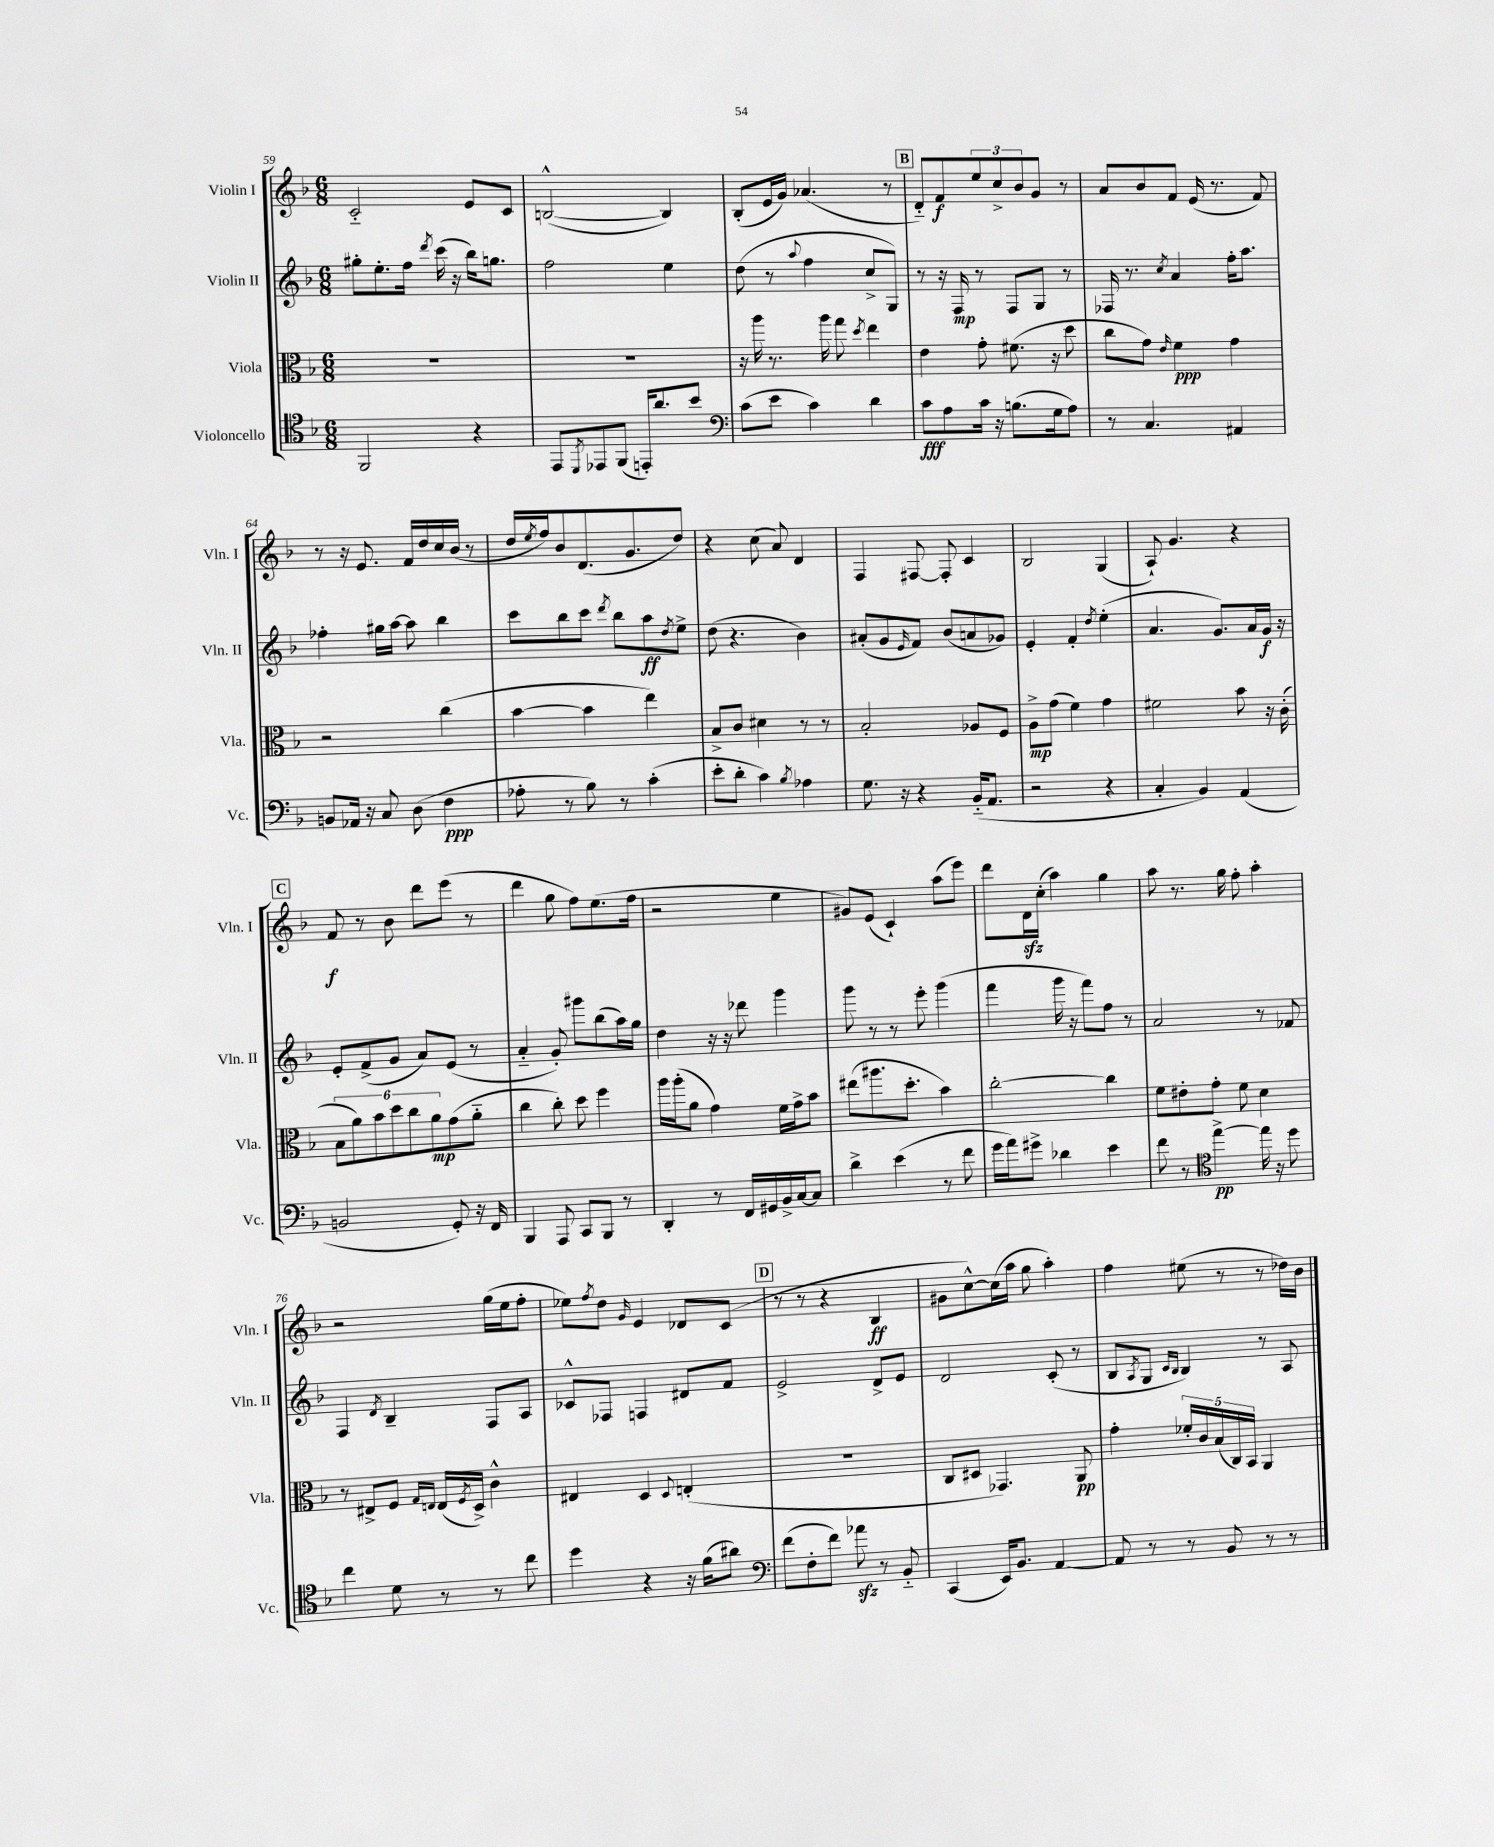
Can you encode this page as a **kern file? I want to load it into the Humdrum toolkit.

**kern	**kern	**kern	**kern
*staff4	*staff3	*staff2	*staff1
*clefC4	*clefC3	*clefG2	*clefG2
*k[b-]	*k[b-]	*k[b-]	*k[b-]
*M6/8	*M6/8	*M6/8	*M6/8
2FF/	2.r	8gg#'\L	2c'~/
.	.	8.ee'\	.
.	.	16ff\Jk	.
.	.	8qddd/	.
.	.	(16ccc\	.
.	.	16r	.
4r	.	16bb-\LK)	8e/L
.	.	8.gg\J	.
.	.	.	8c/J
=	=	=	=
8EE/L	2.r	2ff\	([2B^^/
8qDD/	.	.	.
8EE-/	.	.	.
(8FF/J	.	.	.
16EE'/LK)	.	.	.
8.a/	.	.	.
.	.	4ee\	4B/])
8b-/J	.	.	.
=	=	=	=
*clefF4	*	*	*
(8c\L	16r	(8dd\	(8B-'/L
.	16aa\	.	.
8e\J	8.r	8r	16e/L
.	.	.	16g/JJ)
.	.	8qqaa/	.
4c\)	.	4ff\	(4.a-/
.	16aa\	.	.
.	8gg\	.	.
.	8qdd/	.	.
4d\	4ee\	8cc^/L	.
.	.	8G/J)	8r
=	=	=	=
8c\L	4e\	8r	8d'~/L)
8A\	.	16r	8f/
.	.	16F/	.
16c\Jk	8g'\	8r	12ee/
16r	.	.	.
.	.	.	12cc^/
(8.B\L	(8.f#\	8F/L	.
.	.	.	12b-/
.	.	8G/J	8g/J
16G\k	16r	.	.
8A\J)	8dd\	8r	8r
=	=	=	=
8r	8cc\L	16F-/	8a/L
.	.	8.r	.
4.C/	8g\J)	.	8b-/
.	16qqe/	8qcc/	.
.	4f\	4a/	8f/J
.	.	.	(16e/
.	.	.	8.r
4AA#/	4g\	16ff'\LK	.
.	.	8.aa\J	.
.	.	.	8f/)
=	=	=	=
8BB/L	2r	4ff-'\	8r
16AA-/Jk	.	.	16r
16r	.	.	8.e/
8C/	.	16gg#\LL	.
.	.	[16aa\JJ	.
(8D\	.	8aa\]	16f/LL
.	.	.	16dd/
4F\	(4cc\	4bb-\	16cc/
.	.	.	(16b-/JJ
.	.	.	8r
=	=	=	=
8A-'\	[4b-\	8ccc\L	16dd/LL
.	.	.	8qee/
.	.	.	16ff/J)
8r	.	8bb-\	8b-/
8B-\)	4b-\]	8ccc\J	(8.d/
.	.	8qddd/	.
8r	.	8bb-\L	.
.	.	.	8.g/
(4c'\	4ee\)	8aa\	.
.	.	8qdd/	.
.	.	8ee^\J	8dd/J)
=	=	=	=
8e'\L	8B-^/L	(8dd\	4r
8d'\J	8c/J	4.r	.
4c\)	4d#\	.	(8cc\
.	.	.	8a/)
8qB-/	.	.	.
4A-\	8r	4b-\)	4d/
.	8r	.	.
=	=	=	=
8.G\	2B-'/	(8a#'/L	4F/
.	.	8g/	.
16r	.	.	.
.	.	16qqe/	.
4r	.	8f/J)	[8F#/
.	.	(8b-/L	8F#'/]
(16BB-'~/LK	8A-/L	8a/	4c/
8.AA/J	.	.	.
.	8F/J	8g-/J)	.
=	=	=	=
2r	8A^\L	4e'/	2B-/
.	(8g\J	.	.
.	4f\)	4f'/	.
.	.	8qdd/	.
4r	4g\	(4ee'\	(4G/
=	=	=	=
4C'/	2f#\	4.a/	8A`/)
.	.	.	4.g/
4BB-/)	.	.	.
.	.	8.g/L)	.
(4AA/	8b-\	.	4r
.	.	16a/L	.
.	16r	16g/JJ	.
.	(16c'\	16r	.
=	=	=	=
2BB/	12B-\L	8e'/L	8f/
.	12a\)	.	.
.	.	(8f^/	8r
.	12b-\	.	.
.	12dd\	8g/J	8b-\
.	12cc\	.	.
.	.	8a/L)	8ddd\L
.	12a\	.	.
8GG'/)	(8g\	(8e/J	(8eee\J
16r	8a'~\J	8r	8r
16FF/	.	.	.
=	=	=	=
4BBB-/	4cc\	4a'~/	4ddd\
8AAA/	8cc'\)	8g'/)	8gg\
8CC/L	8dd\	8ggg#\L	8ff\L)
8BBB-/J	4ff\	(8bb-\	(8.ee\
8r	.	16aa\L)	.
.	.	16gg\JJ	16ff\Jk
=	=	=	=
4DD'/	16aa\LL	4dd\	2r
.	(16aa'\J	.	.
.	8a\J	.	.
8r	4g\)	16r	.
.	.	16r	.
16FF/LL	.	8ddd-\	.
16GG#/	.	.	.
16BB-^/	16f\LL	4ggg\	4ee\
[16C/J	16g^\J	.	.
8C/]J	8b-\J	.	.
=	=	=	=
4d^\	(8ee#\L	8ggg\	8g#/L)
.	8.aa#\	8r	(8e/J
(4e\	.	8r	4c`/)
.	8.dd'\J	.	.
.	.	8eee'\	.
8r	4b-\)	(4ggg\	(8aa\L
8f\	.	.	8eee\J)
=	=	=	=
16g\LL	[2cc'\	4fff\	8ddd\L
16a\J)	.	.	.
8g#^\J	.	.	16d\L
.	.	.	(16cc'\JJ
4d-\	.	16ggg\	4aa\)
.	.	16r	.
.	.	8fff\L)	.
4e\	4cc\]	8ff\J	4gg\
.	.	8r	.
=	=	=	=
8f\	8f\L	2a/	8aa\
8r	8e#'\	.	8.r
*clefC4	*	*	*
[4ee^\	8g'\J	.	.
.	.	.	16gg\
.	8f\	.	8ff'\
16ee\]	4d\	8r	4aa'\
16r	.	.	.
8dd\	.	8f-/	.
=	=	=	=
4cc\	8r	4F/	2r
.	8E#^/L	.	.
.	.	8qd/	.
8d\	8F/J	4B-~/	.
.	16qqG/LL	.	.
.	16qqE/JJ	.	.
8r	(16E/LL	.	.
.	8qF/	.	.
.	16D^/JJ)	.	.
8r	4c^^\	8F/L	(16gg\LL
.	.	.	16ee\J
8cc\	.	8A/J	8ff'\J
=	=	=	=
4dd\	4E#/	8c-^^/L	8ee-\L)
.	.	.	8qff/
.	.	8F-/J	8dd\J
.	.	.	16qqg/
4r	4D/	4F/	4e/
.	8qqD/	.	.
16r	(4E'/	8d#/L	8d-/L
(16f\LK	.	.	.
8a#\J)	.	8f/J	(8c/J
=	=	=	=
*clefF4	*	*	*
(8f\L	2.r	2e^/	8r
8F'\	.	.	8r
8f\J)	.	.	4r
8a-\	.	.	.
8r	.	8d^/L	4B-/
8BB-'~/	.	8e/J	.
=	=	=	=
(4CC/	8C/L	2d/	8g#\L
.	8D#/J	.	[8cc^^\)
16EE/LK)	4.GG-/)	.	(16cc\]L
8.BB-/J	.	.	16aa\JJ
.	.	.	8gg\
[4AA/	.	(8c'/	4aa'\)
.	8AA/	8r	.
=	=	=	=
8AA/]	4g'\	8B-/L	4ff\
.	.	8qA/	.
8r	.	8G/J	.
.	.	16qqc/LL	.
.	.	16qqB-/JJ	.
8r	20f-'/LL	4B-/)	(8ee#\
.	20c/	.	.
.	(20B-/	.	.
8BB-/	.	.	8r
.	20C/)	.	.
.	20BB-/JJ	.	.
8r	4AA/	8r	8r
8r	.	8A/	16dd-\LL)
.	.	.	16b-\JJ
==	==	==	==
*-	*-	*-	*-
